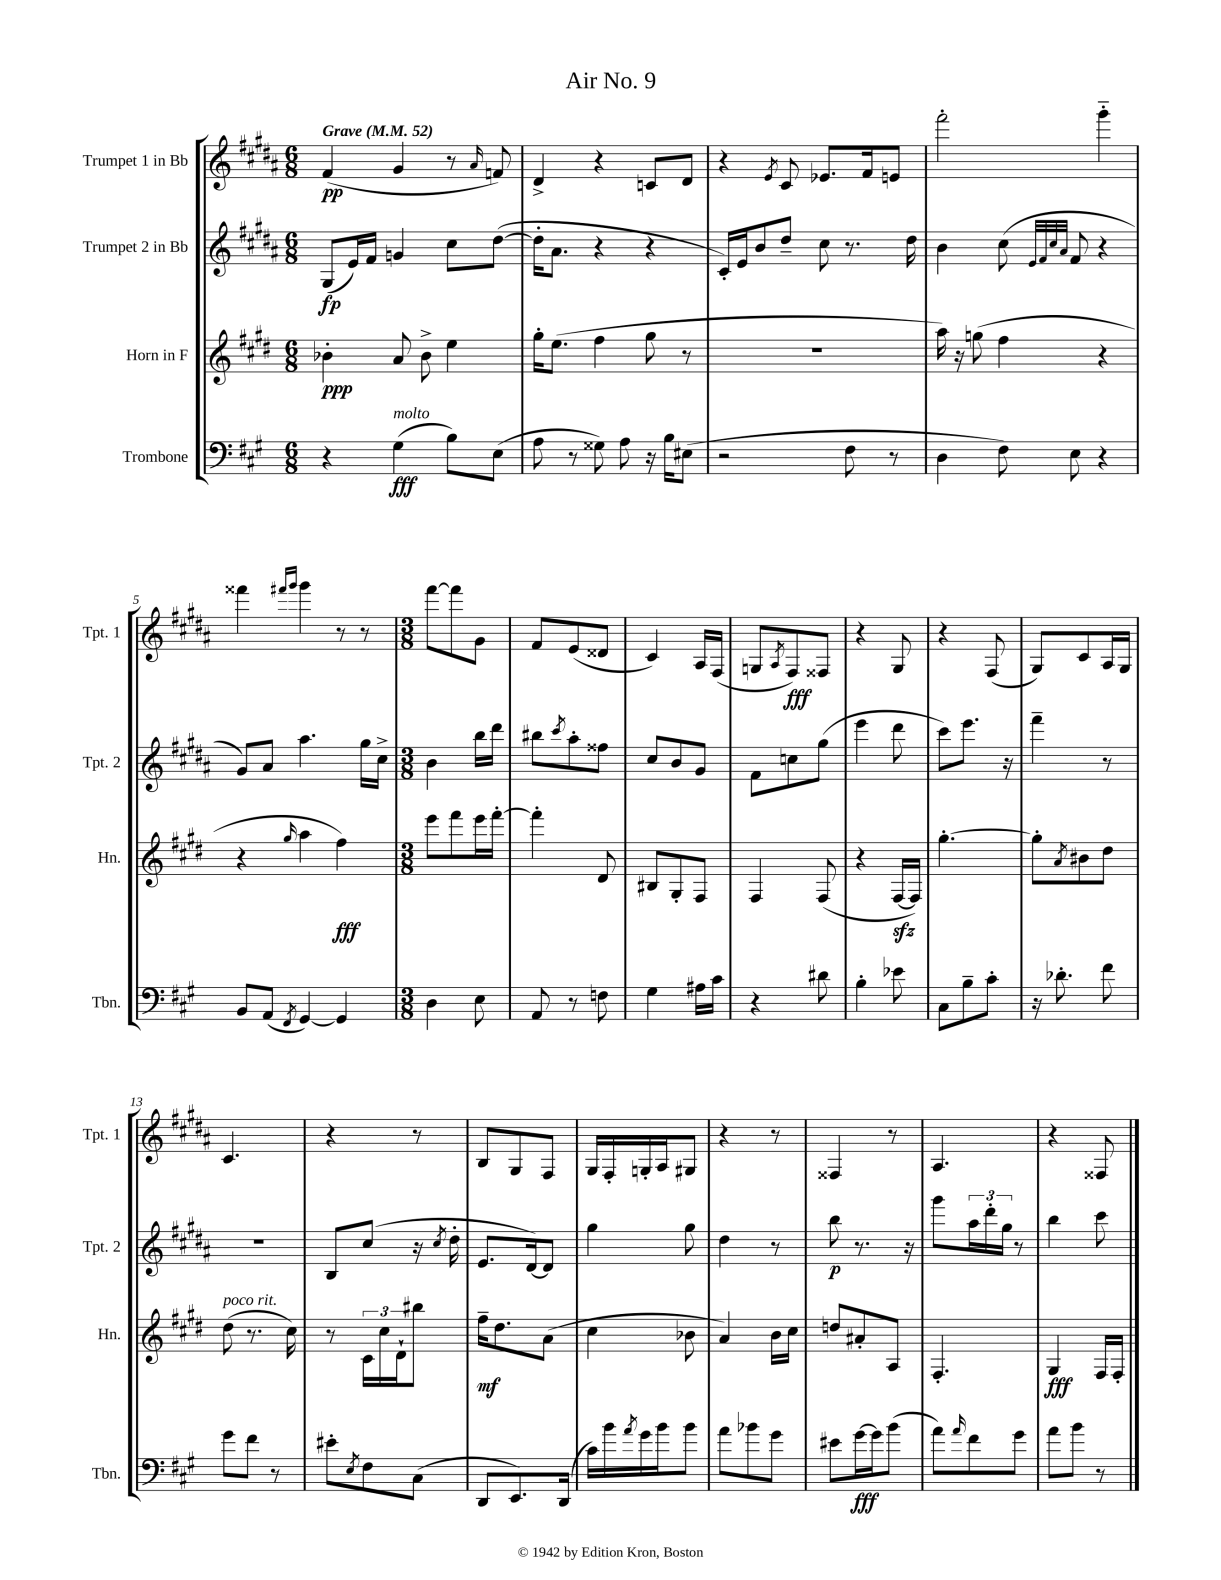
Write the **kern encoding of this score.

**kern	**kern	**kern	**kern
*staff4	*staff3	*staff2	*staff1
*clefF4	*clefG2	*clefG2	*clefG2
*k[f#c#g#]	*k[f#c#g#d#]	*k[f#c#g#d#a#]	*k[f#c#g#d#a#]
*M6/8	*M6/8	*M6/8	*M6/8
*MM52	*MM52	*MM52	*MM52
4r	4b-'\	(8G#/L	(4f#/
.	.	16e/L)	.
.	.	16f#/JJ	.
(4G#\	8a/	4g/	4g#/
.	8b-^\	.	.
8B\L)	4ee\	8cc#\L	8r
.	.	.	16qqa#/
(8E\J	.	([8dd#\J	8f/)
=	=	=	=
8A\	16gg#'\LK	16dd#'\]LK	4d#^/
.	(8.ee\J	8.a#\J	.
8r	.	.	.
8G##\)	4ff#\	4r	4r
8A\	.	.	.
16r	8gg#\	4r	8c/L
16B\LK	.	.	.
(8E#\J	8r	.	8d#/J
=	=	=	=
2r	2.r	16c#'/LL)	4r
.	.	16e/J	.
.	.	8b/	.
.	.	.	8qe/
.	.	8dd#~/J	8c#/
.	.	8cc#\	8.e-/L
8F#\	.	8.r	.
.	.	.	16f#/k
8r	.	.	8e/J
.	.	16dd#\	.
=	=	=	=
4D\	16aa\)	4b\	2fff#'\
.	16r	.	.
.	(8gg\	.	.
8F#\)	4ff#\	(8cc#\	.
.	.	32qqe/LLL	.
.	.	32qqf#/	.
.	.	32qqcc#/	.
.	.	32qqa#/JJJ	.
8E\	.	8f#/	.
4r	4r	4r	4ggg#'~\
=	=	=	=
8BB/L	4r	8g#/L)	4fff##\
(8AA/J	.	8a#/J	.
.	.	.	16qqfff#/LL
8qFF#/	16qqgg#/	.	16qqggg#/JJ
[4GG#/)	4aa\	4.aa#\	4ggg#\
4GG#/]	4ff#\)	.	8r
.	.	16gg#\LL	8r
.	.	16cc#^\JJ	.
=	=	=	=
*M3/8	*M3/8	*M3/8	*M3/8
4D\	8eee\L	4b\	[8fff#\L
.	8fff#\	.	8fff#\]
8E\	16eee\L	16bb\LL	8g#\J
.	[16fff#'\JJ	16ddd#\JJ	.
=	=	=	=
8AA/	4fff#'\]	8bb#\L	8f#/L
.	.	8qccc#/	.
8r	.	8aa#'\	(8e/
8F\	8d#/	8ff##\J	8d##/J
=	=	=	=
4G#\	8B#/L	8cc#/L	4c#/)
.	8G#'/	8b/	.
16A#\LL	8F#/J	8g#/J	16A#/LL
16c#\JJ	.	.	(16F#/JJ
=	=	=	=
4r	4F#/	8f#\L	8G/L
.	.	.	8qA#/
.	.	8cc\	8F#/)
8d#\	(8F#/	(8gg#\J	8F##/J
=	=	=	=
4B'\	4r	4eee\	4r
8e-\	[16F#/LL	8ddd#\	8G#/
.	16F#/]JJ)	.	.
=	=	=	=
8C#\L	[4.gg#'\	8ccc#\L)	4r
8B~\	.	8.eee\J	.
8c#'\J	.	.	(8F#/
.	.	16r	.
=	=	=	=
16r	8gg#'\]L	4fff#~\	8G#/L)
8.d-'\	.	.	.
.	8qa/	.	.
.	8b#\	.	8c#/
8f#\	8dd#\J	8r	16A#/L
.	.	.	16G#/JJ
=	=	=	=
8g#\L	(8dd#\	4.r	4.c#/
8f#\J	8.r	.	.
8r	.	.	.
.	16cc#\)	.	.
=	=	=	=
8e#'\L	8r	8B/L	4r
8qE/	.	.	.
8F#\	24c#\LL	(8cc#/J	.
.	24cc#\	.	.
.	24d#`\J	.	.
(8C#\J	8bb#\J	16r	8r
.	.	8qcc#/	.
.	.	16dd#'\	.
=	=	=	=
8DD/L	16ff#~\LK	8.e/L	8B/L
.	8.dd#\	.	.
8.EE/)	.	.	8G#/
.	.	[16d#/k)	.
.	(8a\J	8d#/]J	8F#/J
(16DD/Jk	.	.	.
=	=	=	=
16c#\LL)	4cc#\	4gg#\	16G#/LL
16b\	.	.	16F#'/
8qa/	.	.	.
16g#\	.	.	16G'/
16b\J	.	.	16A#/J
8b\J	8b-\	8gg#\	8G#/J
=	=	=	=
8a\L	4a/)	4dd#\	4r
8b-\	.	.	.
8g#\J	16b\LL	8r	8r
.	16cc#\JJ	.	.
=	=	=	=
8e#\L	8dd/L	8bb\	4F##/
[16g#\L	8a#'/	8.r	.
16g#\]J	.	.	.
(8b\J	8A/J	.	8r
.	.	16r	.
=	=	=	=
8a\L)	4.F#'/	8ggg#\L	4.A#/
16qqa/	.	.	.
8f#\	.	24aa#\L	.
.	.	24ddd#'\	.
.	.	24gg#\JJ	.
8g#\J	.	8r	.
=	=	=	=
8a\L	4G#/	4bb\	4r
8b\J	.	.	.
8r	16F#/LL	8ccc#\	8F##/
.	16F#'/JJ	.	.
==	==	==	==
*-	*-	*-	*-
